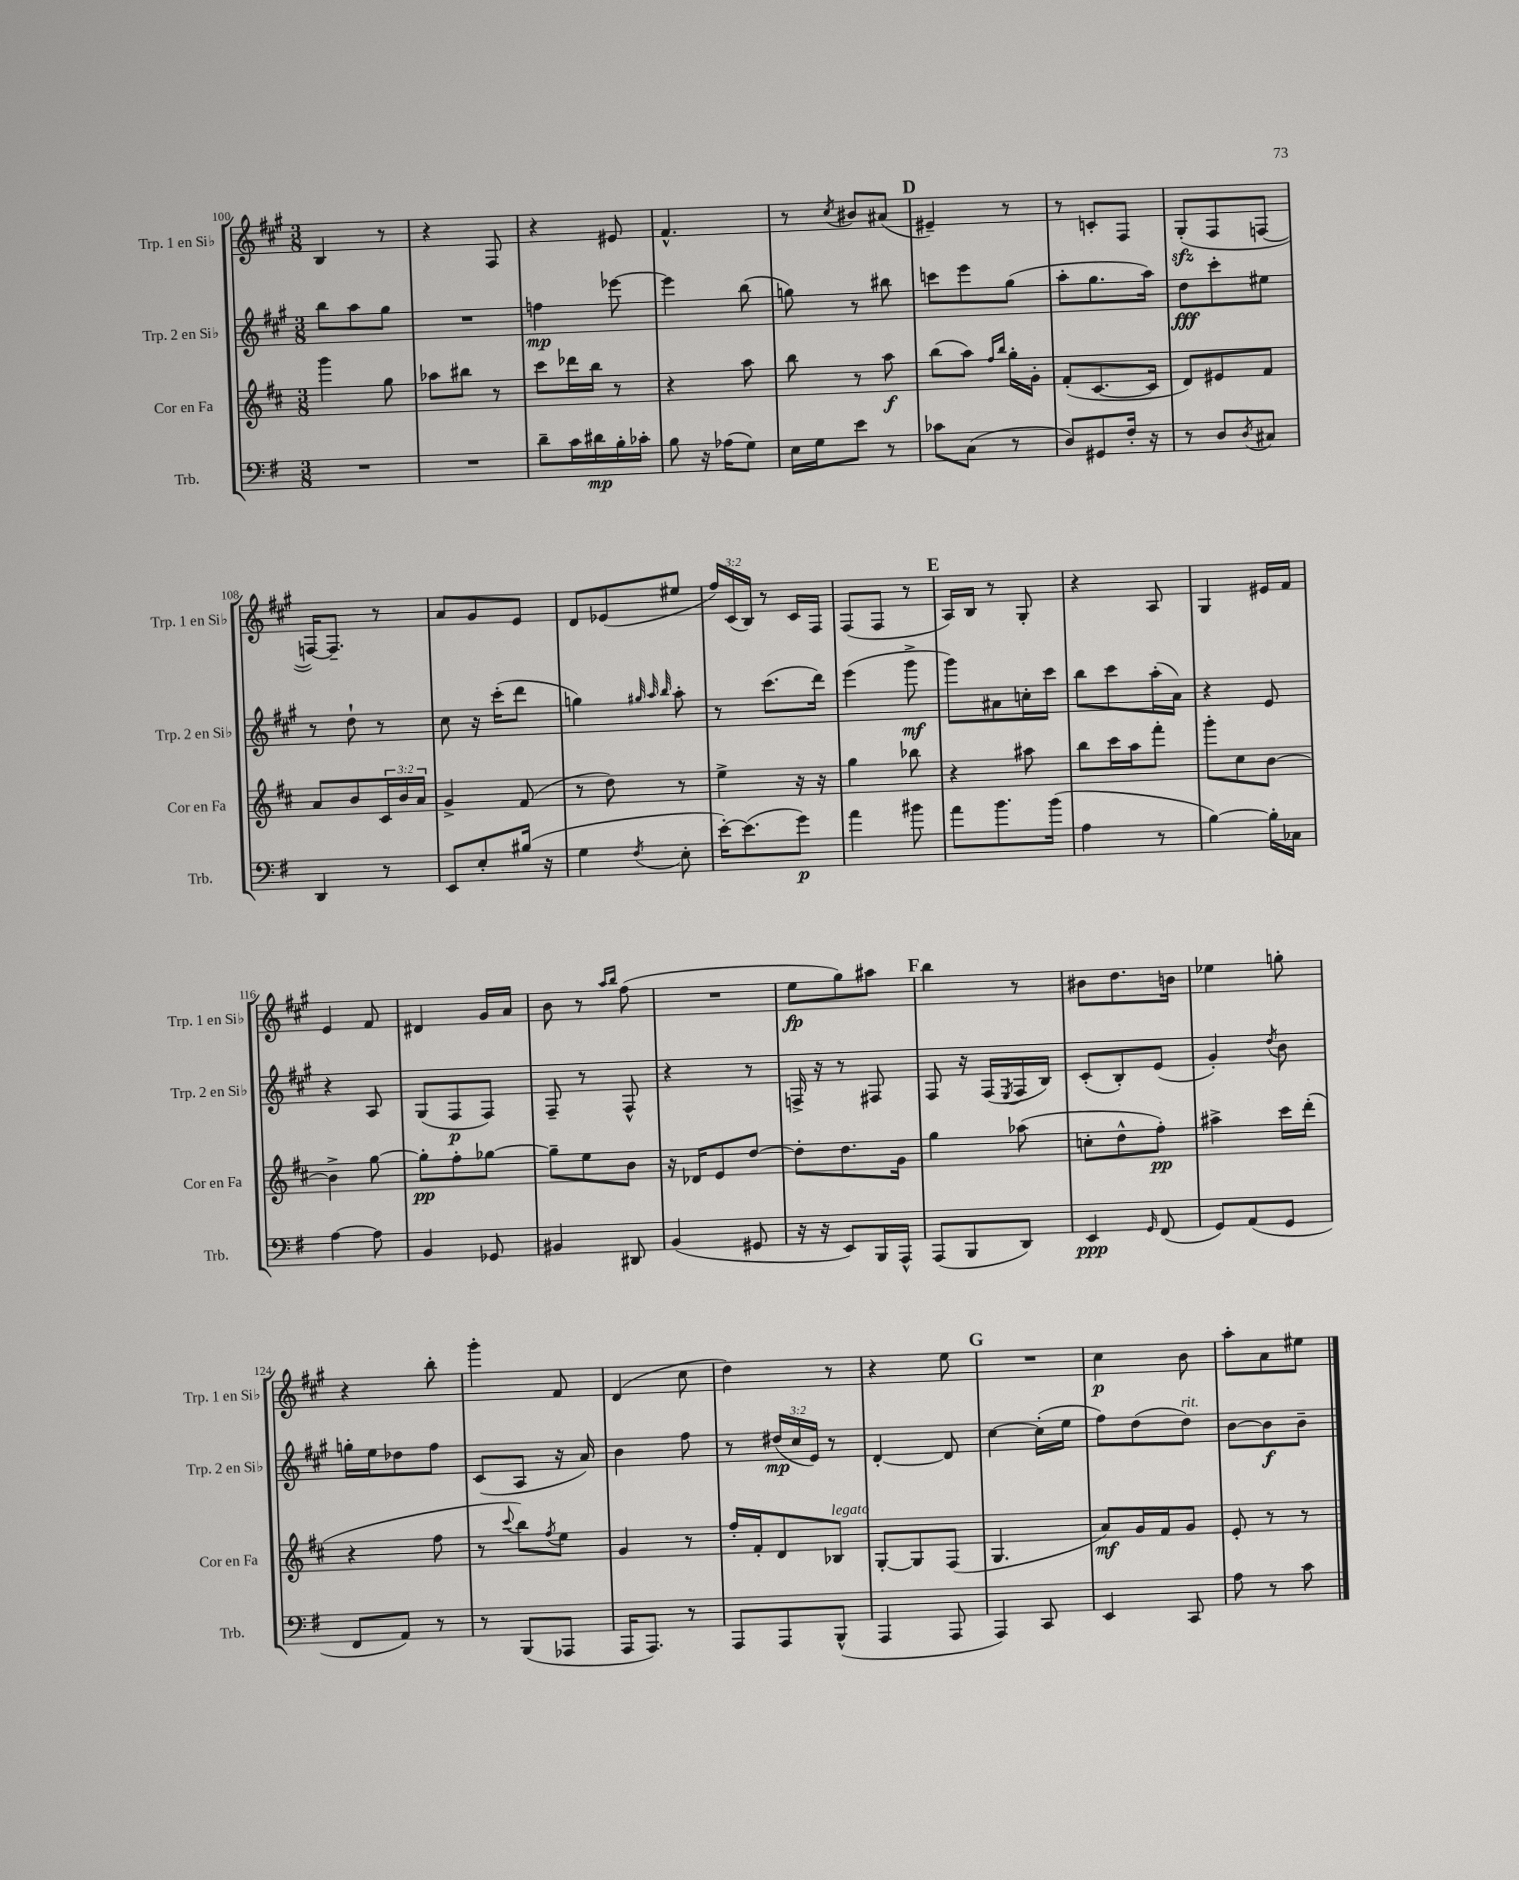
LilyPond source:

<<
\new StaffGroup <<
\new Staff = "s0" \with { instrumentName = "Trp. 1 en Sib" shortInstrumentName = "Trp. 1 en Sib" } {
    \clef treble \key a \major \numericTimeSignature \time 3/8 \override Staff.TupletNumber.text = #tuplet-number::calc-fraction-text
    b4 r8 |
    r4 fis8 |
    r4 eis'8 |
    fis'4.-^ |
    r8 \acciaccatura { cis''8 } bis'8 ais'8( |
    \mark \markup { \bold "D" } eis'4--) r8 |
    r8 c'8-. fis8 |
    gis8-.\sfz( fis8 f8~ |
    f16~) f8.-- r8 |
    a'8 gis'8 e'8 |
    d'8 ees'8( eis''8 |
    \tuplet 3/2 { fis''16) cis'16( b16) } r8 cis'16 fis16 |
    fis8( fis8 r8 |
    \mark \markup { \bold "E" } a16) b16 r8 gis8-. |
    r4 a8 |
    gis4 eis'16 fis'16 |
    e'4 fis'8 |
    dis'4 gis'16 a'16 |
    b'8 r8 \grace { a''16 b''16 } fis''8( |
    R4. |
    e''8\fp gis''8) ais''8 |
    \mark \markup { \bold "F" } b''4 r8 |
    bis'8 d''8. b'16 |
    ees''4 g''8-. |
    r4 b''8-. |
    gis'''4-. fis'8 |
    d'4( cis''8 |
    d''4) r8 |
    r4 e''8 |
    \mark \markup { \bold "G" } R4. |
    cis''4\p b'8 |
    a''8-. a'8 eis''8 \bar "|." |
}
\new Staff = "s1" \with { instrumentName = "Trp. 2 en Sib" shortInstrumentName = "Trp. 2 en Sib" } {
    \clef treble \key a \major \numericTimeSignature \time 3/8 \override Staff.TupletNumber.text = #tuplet-number::calc-fraction-text
    b''8 a''8 gis''8 |
    R4. |
    f''4\mp ees'''8~ |
    ees'''4 b''8( |
    g''8) r8 bis''8 |
    \mark \markup { \bold "D" } c'''8 e'''8 gis''8( |
    a''8-. gis''8. a''16) |
    d''8\fff cis'''8-. eis''8 |
    r8 d''8-! r8 |
    cis''8 r16 cis'''16-.( d'''8 |
    g''4) \grace { gis''32 a''32 b''32 } a''8-. |
    r8 cis'''8.( d'''16) |
    e'''4( gis'''8->\mf |
    \mark \markup { \bold "E" } gis'''8) ais'8 c''16-. cis'''16 |
    b''8 cis'''8 a''16-.( a'16) |
    r4 e'8 |
    r4 a8 |
    gis8( fis8\p fis8) |
    fis8-- r8 fis8-^ |
    r4 r8 |
    f16-> r16 r8 fis8 |
    \mark \markup { \bold "F" } fis8 r16 fis16( \acciaccatura { e8 } fis16 b16) |
    cis'8-.( b8-.) e'8( |
    gis'4-.) \acciaccatura { d''8 } b'8 |
    g''16-. e''16 des''8 fis''8 |
    cis'8( a8 r16 a'16) |
    b'4 fis''8 |
    r8 \tuplet 3/2 { dis''16\mp( cis''16 e'16) } r8 |
    d'4~-. d'8 |
    \mark \markup { \bold "G" } cis''4~ cis''16-.( e''16 |
    fis''8) d''8( d''8^\markup { \italic "rit." }) |
    b'8~ b'8\f b'8-- \bar "|." |
}
\new Staff = "s2" \with { instrumentName = "Cor en Fa" shortInstrumentName = "Cor en Fa" } {
    \clef treble \key d \major \numericTimeSignature \time 3/8 \override Staff.TupletNumber.text = #tuplet-number::calc-fraction-text
    g'''4 g''8 |
    aes''8 bis''8 r8 |
    cis'''8 des'''16 b''16 r8 |
    r4 a''8 |
    b''8 r8 a''8\f |
    \mark \markup { \bold "D" } b''8( a''8) \grace { fis''16 b''16 } g''16-. g'16-. |
    fis'8-.( cis'8.~ cis'16 |
    d'8) eis'8 fis'8 |
    a'8 b'8 \tuplet 3/2 { cis'16 b'16 a'16 } |
    g'4-> fis'8( |
    r8 d''8) r8 |
    e''4-> r16 r16 |
    g''4 bes''8 |
    \mark \markup { \bold "E" } r4 ais''8 |
    b''8 cis'''16 a''16 fis'''8-. |
    g'''8-. cis''8 b'8~ |
    b'4-> g''8~ |
    g''8-.\pp fis''8-. ges''8~ |
    ges''8-- e''8 b'8 |
    r16 des'16 e'8 d''8~ |
    d''8-. d''8. g'16 |
    \mark \markup { \bold "F" } g''4 aes''8( |
    c''8-. d''8-^ fis''8-.\pp) |
    ais''4-> cis'''16 d'''16-.( |
    r4 fis''8 |
    r8 \appoggiatura { cis'''8 } b''8) \acciaccatura { fis''8 } e''8 |
    g'4 r8 |
    fis''16-. fis'16-. d'8 bes8^\markup { \italic "legato" } |
    g8~-. g8 fis8( |
    \mark \markup { \bold "G" } g4. |
    a'8\mf) g'16 fis'16 g'8 |
    e'8-. r8 r8 \bar "|." |
}
\new Staff = "s3" \with { instrumentName = "Trb." shortInstrumentName = "Trb." } {
    \clef bass \key g \major \numericTimeSignature \time 3/8
    R4. |
    R4. |
    d'8-- c'16 dis'16\mp b16-. ces'16-. |
    b8 r16 aes16( g8) |
    e16 g16 e'8 r8 |
    \mark \markup { \bold "D" } ces'8 c8( r8 |
    d8) gis,8 fis16-. r16 |
    r8 d8 \acciaccatura { d8 } cis8 |
    d,4 r8 |
    e,8 e8-. bis16( r16 |
    g4 \acciaccatura { fis8 } e8-. |
    e'16~-.) e'8.( g'8\p) |
    a'4 bis'8 |
    \mark \markup { \bold "E" } a'8 b'8. b'16( |
    a4 r8 |
    b4~) b16-. ces16 |
    a4~ a8 |
    b,4 ges,8 |
    bis,4 dis,8 |
    b,4( gis,8 |
    r16 r16 e,8) b,,16 a,,16-^ |
    \mark \markup { \bold "F" } a,,8( b,,8 d,8) |
    e,4\ppp \grace { g,16 } fis,8( |
    g,8) a,8( g,8 |
    fis,8 a,8) r8 |
    r8 b,,8( aes,,8 |
    a,,16 a,,8.) r8 |
    a,,8 a,,8 b,,8-^( |
    a,,4 a,,8 |
    \mark \markup { \bold "G" } a,,4) c,8 |
    e,4 c,8 |
    a8 r8 c'8 \bar "|." |
}
>>
>>
\layout { \context { \Score currentBarNumber = #100 } }
